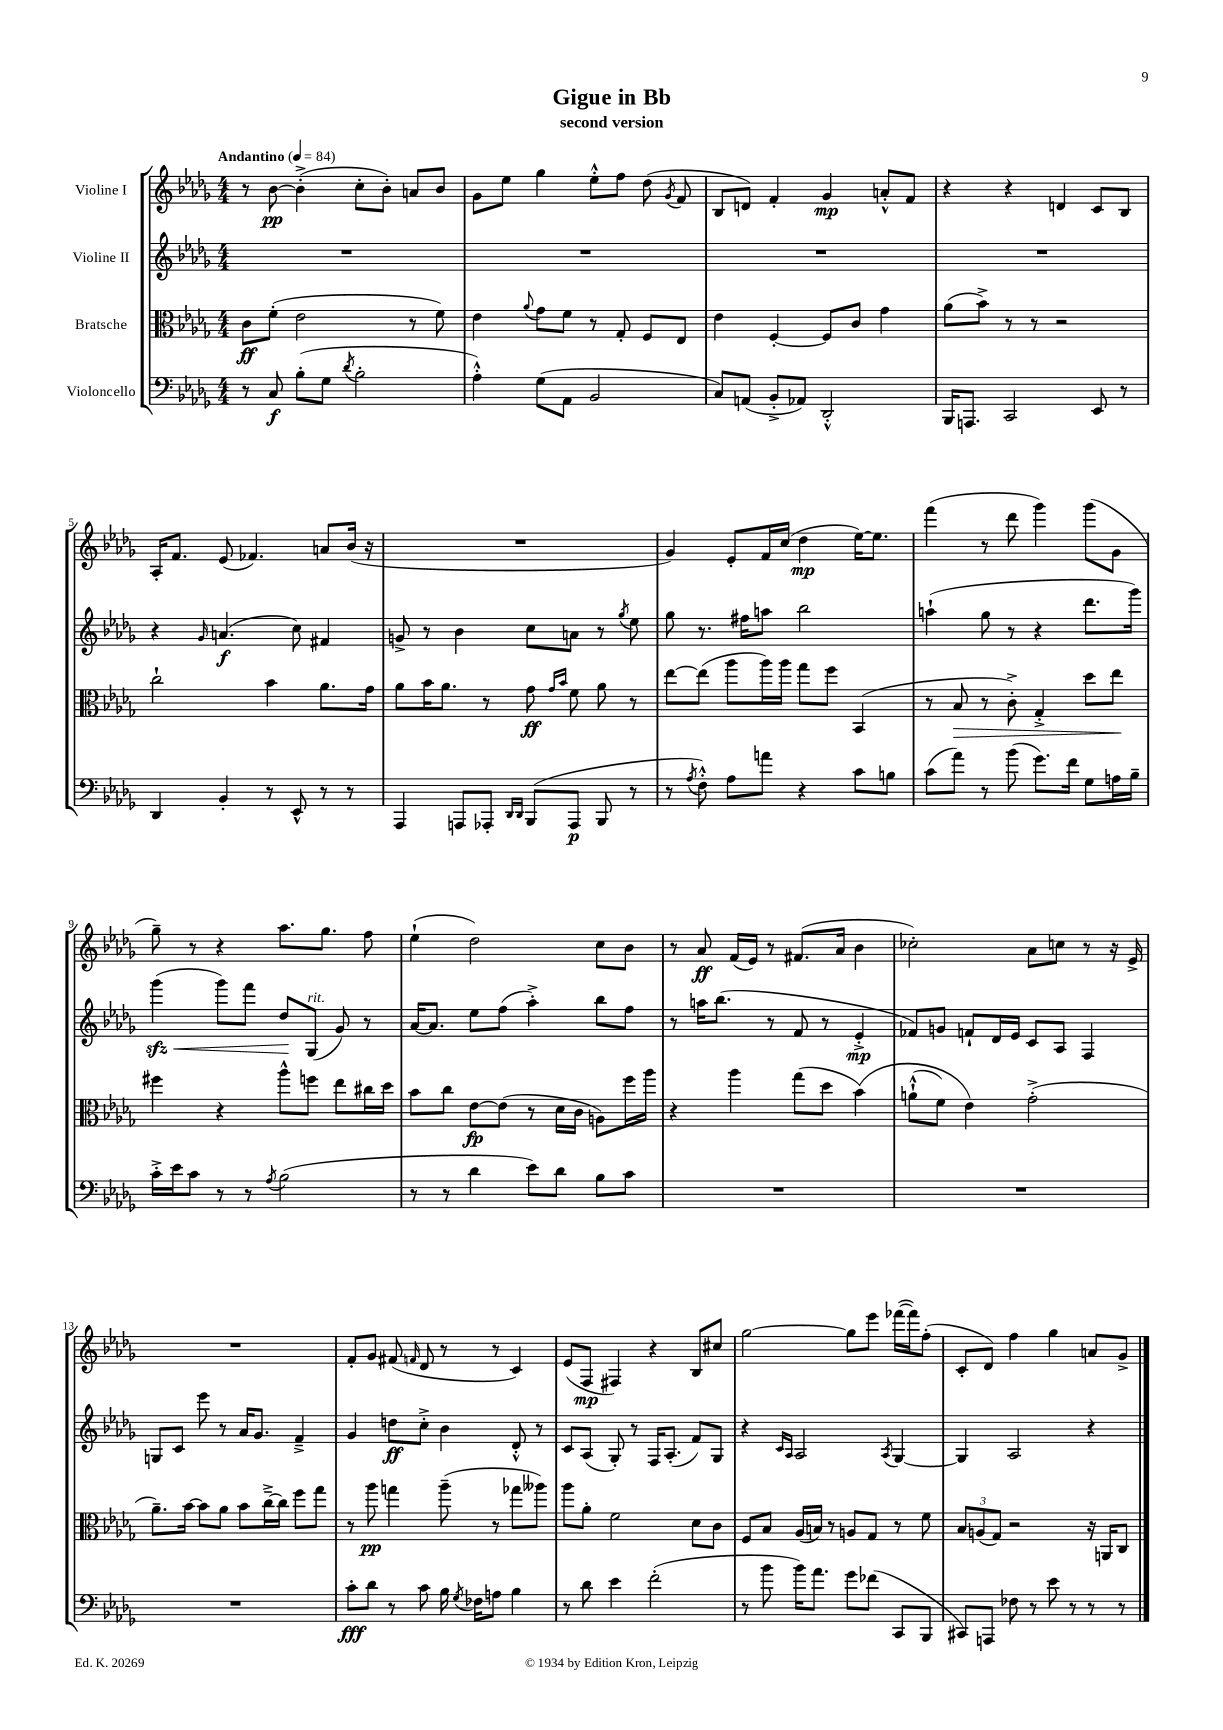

**kern	**kern	**kern	**kern
*staff4	*staff3	*staff2	*staff1
*clefF4	*clefC3	*clefG2	*clefG2
*k[b-e-a-d-g-]	*k[b-e-a-d-g-]	*k[b-e-a-d-g-]	*k[b-e-a-d-g-]
*M4/4	*M4/4	*M4/4	*M4/4
*MM84	*MM84	*MM84	*MM84
8r	8c\L	1r	8r
8C/	(8f'\J	.	[8b-\
(8B-'\L	2e-\	.	(4b-'^\]
8G-\J	.	.	.
8qd-/	.	.	.
2B-'\	.	.	8cc'\L
.	.	.	8b-'\J)
.	8r	.	8a/L
.	8f\)	.	8b-/J
=	=	=	=
4A-'^^\)	4e-\	1r	8g-\L
.	.	.	8ee-\J
.	8qqa-/	.	.
(8G-\L	8g-\L	.	4gg-\
8AA-\J	8f\J	.	.
2BB-/	8r	.	8ee-'^^\L
.	8G-'/	.	8ff\J
.	8F/L	.	(8dd-\
.	.	.	8qg-/
.	8E-/J	.	8f/
=	=	=	=
8C/L)	4e-\	1r	8B-/L
(8AA/J	.	.	8d/J)
8BB-'^/L	[4F'/	.	4f'/
8AA-/J)	.	.	.
2DD-'^^/	8F/]L	.	4g-/
.	8c/J	.	.
.	4g-\	.	8a'^^/L
.	.	.	8f/J
=	=	=	=
16BBB-/LK	(8a-\L	1r	4r
8.AAA/J	.	.	.
.	8b-^\J)	.	.
2CC/	8r	.	4r
.	8r	.	.
.	2r	.	4d/
8EE-/	.	.	8c/L
8r	.	.	8B-/J
=	=	=	=
4DD-/	2cc`\	4r	16A-'/LK
.	.	.	8.f/J
.	.	16qqg-/	.
4BB-'/	.	(4.a/	(8e-/
.	.	.	4.f-/)
8r	4b-\	.	.
8EE-^^/	.	8cc\)	.
8r	8.a-\L	4f#/	8a/L
8r	.	.	(16b-/Jk
.	16g-\Jk	.	16r
=	=	=	=
4AAA-/	8a-\L	8g^/	1r
.	16b-\K	8r	.
.	8.a-\J	.	.
8AAA/L	.	4b-\	.
8AAA-'/J	8r	.	.
16qqDD-/LL	.	.	.
16qqDD-/JJ	.	.	.
(8BBB-/L	8g-\	8cc\L	.
.	16qqg-/LL	.	.
.	16qqb-/JJ	.	.
8AAA-/J	8f\	8a\J	.
8BBB-/	8a-\	8r	.
.	.	8qgg-/	.
8r	8r	8ee-\	.
=	=	=	=
8r	[8ee-\L	8gg-\	4g-/)
8qA-/	.	.	.
8F'^^\)	(8ee-\]J	8.r	.
8A-\L	8aa-\L	.	8e-'/L
.	.	16ff#\LK	.
8a\J	16aa-\L)	8aa\J	16f/L
.	16aa-\JJ	.	(16cc/JJ
4r	8gg-\L	2bb-\	4dd-\
.	8ff\J	.	.
8c\L	(4BB-/	.	[16ee-\LK)
.	.	.	8.ee-\]J
8B\J	.	.	.
=	=	=	=
(8c\L	8r	(4aa`\	(4fff\
8a-\J)	8B-/	.	.
8r	8r	8gg-\	8r
(8b-\	8c'^\)	8r	8ddd-\
8.g-\L)	4G-'^/	4r	4ggg-\)
16f\Jk	.	.	.
8G-\L	8dd-\L	8.ddd-\L	(8ggg-\L
16A\L	8ee-\J	.	8g-\J
16B-~\JJ	.	16ggg-\Jk)	.
=	=	=	=
16c'^\LL	4ff#\	(4ggg-\	8gg-~\)
16e-\J	.	.	.
8c\J	.	.	8r
8r	4r	8ggg-\L)	4r
8r	.	8fff\J	.
8qA-/	.	.	.
(2B-\	8aa-^^\L	8dd-/L	8.aa-\L
.	8ff\J	(8G-/J	.
.	.	.	8.gg-\J
.	8ee-\L	8g-/)	.
.	16cc#\L	8r	8ff\
.	16dd-\JJ	.	.
=	=	=	=
8r	8b-\L	[16a-/LK	(4ee-`\
.	.	8.a-/]J	.
8r	8cc\J	.	.
4d-\	[8e-\L	8ee-\L	2dd-\)
.	(8e-\]J	(8ff\J	.
8e-\L)	8r	4aa-'^\)	.
8d-\J	16d-\LL	.	.
.	16c\JJ	.	.
8B-\L	8A\L)	8bb-\L	8cc\L
8c\J	16ff\L	8ff\J	8b-\J
.	16aa-\JJ	.	.
=	=	=	=
1r	4r	8r	8r
.	.	16aa\LK	8a-/
.	.	(8.bb-\J	.
.	4aa-\	.	(16f/LL
.	.	.	16e-/JJ)
.	.	8r	8r
.	(8gg-\L	8f/	(8.f#/L
.	8dd-\J	8r	.
.	.	.	16a-/Jk
.	&(4b-\)	4e-'^/	4b-\
=	=	=	=
1r	(8a`^^\L	8f-/L)	2cc-'\)
.	8f\J)	8g/J	.
.	4e-\&)	8f`/L	.
.	.	16d-/L	.
.	.	16e-/JJ	.
.	(2g-'^\	8c/L	8a-\L
.	.	8A-/J	8cc\J
.	.	4F/	8r
.	.	.	16r
.	.	.	16e-^/
=	=	=	=
1r	8.a-~\L)	8G/L	1r
.	.	8c/J	.
.	[16b-\Jk	.	.
.	8b-\]L	8eee-\	.
.	8a-\J	8r	.
.	8b-\L	16a-/LK	.
.	.	8.g-/J	.
.	[16cc~^\L	.	.
.	16cc\]JJ	.	.
.	8ff\L	4f~^/	.
.	8gg-\J	.	.
=	=	=	=
8c'\L	8r	4g-/	8f'/L
8d-\J	8aa-\	.	8g-/J
8r	4gg\	8dd\L	(8f#/
.	.	.	16qqf/
8c\	.	8cc'^\J	8d-/
16B-\	(8aa-~\	4b-\	8r
8qG-/	.	.	.
16F-\LK	.	.	.
8A\J	8r	.	8r
4B-\	8gg-\L	8d-'^^/	4c/)
.	8aa--\J)	8r	.
=	=	=	=
8r	8aa-\L	8c/L	(8e-/L
8d-\	8a-'\J	(8A-/J	8F/J
4e-\	2f\	8G-'/)	4F#/)
.	.	8r	.
(2f'\	.	16F/LK	4r
.	.	(8.A-'/J	.
.	8d-\L	8f/L)	8B-/L
.	8c\J	8G-/J	8cc#/J
=	=	=	=
8r	8F/L	4r	[2gg-\
8b-\	8B-/J	.	.
.	.	16qqc/LL	.
.	.	16qqA-/JJ	.
16b-\LK)	(16A-/LL	2A-/	.
8.a-\J	16B/JJ)	.	.
.	8r	.	.
8g-\L	8A/L	.	8gg-\]L
(8f-\J	8G-/J	.	8eee-\J
.	.	8qA-/	.
8CC/L	8r	[4G-/	([16fff-\LL
.	.	.	16fff-\]J)
8BBB-/J	8f\	.	(8ff'\J
=	=	=	=
8CC#/L)	12B-/L	4G-/]	8c'/L
.	(12A/	.	.
8AAA/J	.	.	8d-/J)
.	12G-/J)	.	.
8F-\	2r	2A-/	4ff\
8r	.	.	.
8e-\	.	.	4gg-\
8r	.	.	.
8r	16r	4r	8a/L
.	16AA/LK	.	.
8r	8C/J	.	8g-^/J
==	==	==	==
*-	*-	*-	*-
